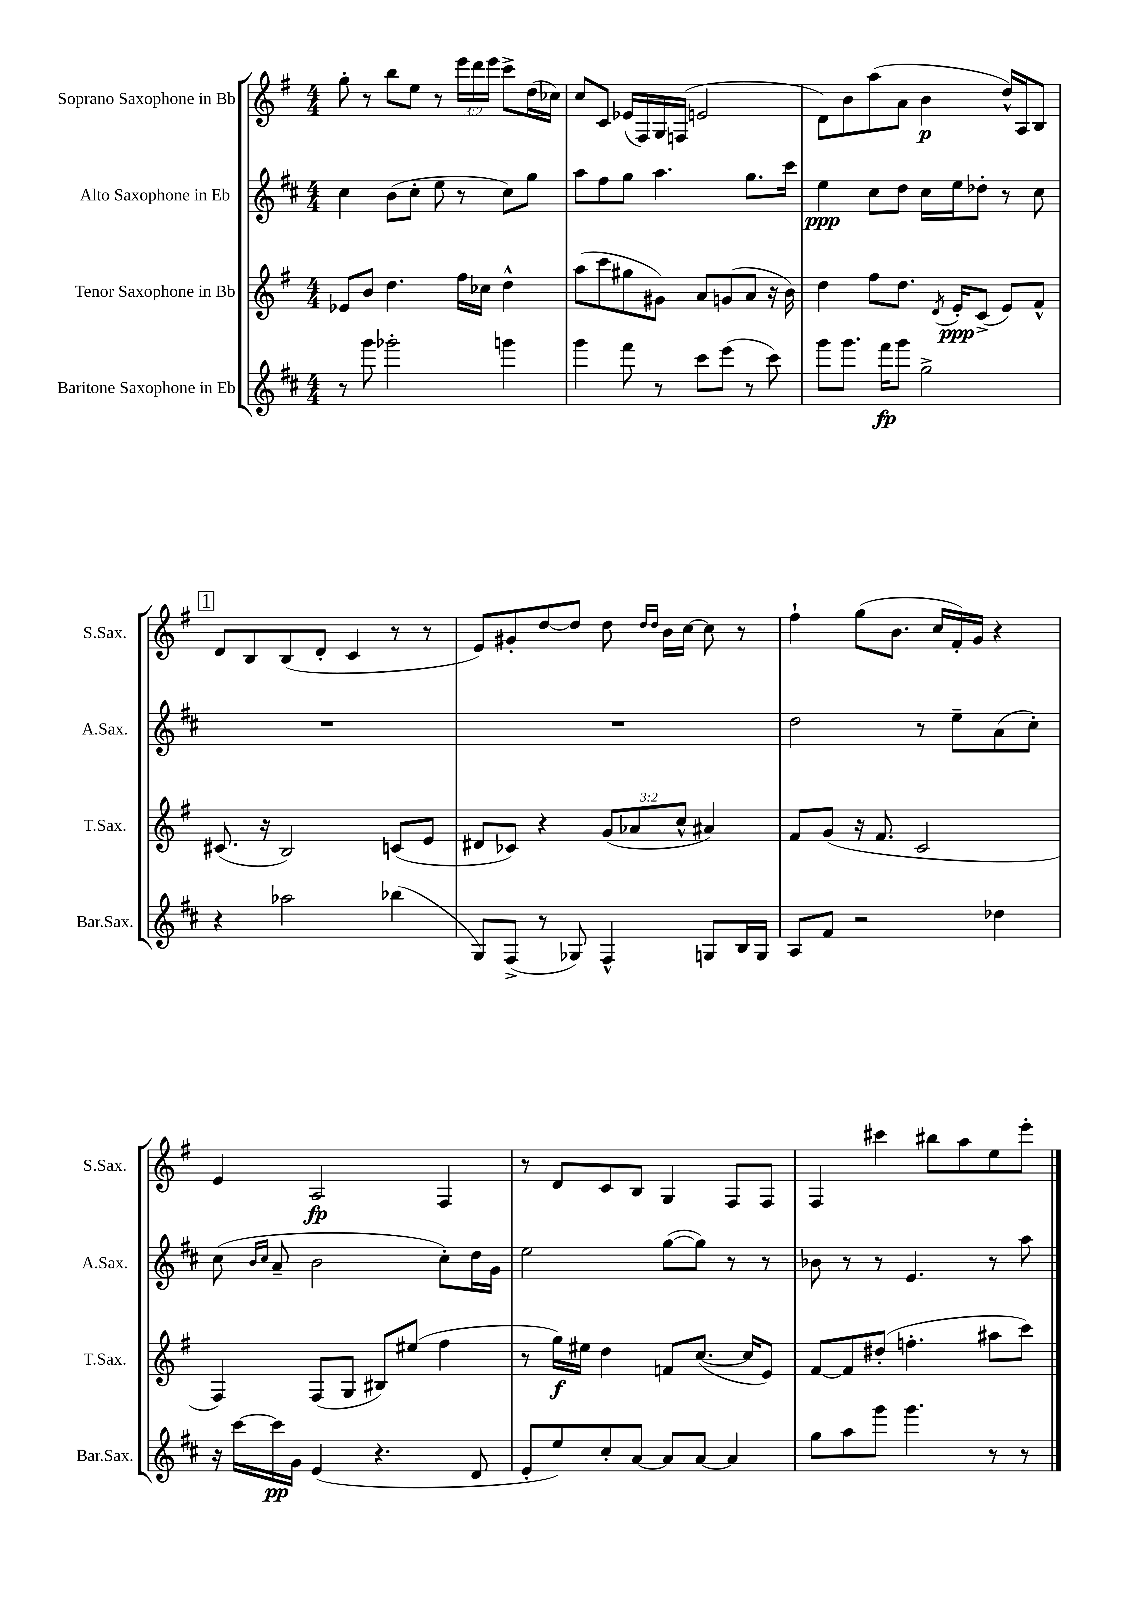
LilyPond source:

<<
\new StaffGroup <<
\new Staff = "s0" \with { instrumentName = "Soprano Saxophone in Bb" shortInstrumentName = "S.Sax." } {
    \clef treble \key g \major \numericTimeSignature \time 4/4 \override Staff.TupletNumber.text = #tuplet-number::calc-fraction-text
    g''8-. r8 b''8 e''8 r8 \tuplet 3/2 { e'''16 d'''16 e'''16 } c'''8-> d''16( ces''16) |
    c''8 c'8 ees'16( fis16) g16 f16( e'2 |
    d'8) b'8 a''8( a'8 b'4\p d''16-^) a16 b8 |
    \mark \markup { \box "1" } d'8 b8 b8( d'8-. c'4 r8 r8 |
    e'8) gis'8-. d''8~ d''8 d''8 \grace { d''16 d''16 } b'16 c''16~ c''8 r8 |
    fis''4-! g''8( b'8. c''16 fis'16-.) g'16 r4 |
    e'4 a2\fp fis4 |
    r8 d'8 c'8 b8 g4 fis8 fis8 |
    fis4 cis'''4 bis''8 a''8 e''8 e'''8-. \bar "|." |
}
\new Staff = "s1" \with { instrumentName = "Alto Saxophone in Eb" shortInstrumentName = "A.Sax." } {
    \clef treble \key d \major \numericTimeSignature \time 4/4
    cis''4 b'8( cis''8-. e''8 r8 cis''8) g''8 |
    a''8 fis''8 g''8 a''4. g''8. cis'''16 |
    e''4\ppp cis''8 d''8 cis''16 e''16 des''8-. r8 cis''8 |
    \mark \markup { \box "1" } R1 |
    R1 |
    d''2 r8 e''8-- a'8( cis''8-.) |
    cis''8( \grace { b'16 cis''16 } a'8-- b'2 cis''8-.) d''16 g'16 |
    e''2 g''8~( g''8) r8 r8 |
    bes'8 r8 r8 e'4. r8 a''8 \bar "|." |
}
\new Staff = "s2" \with { instrumentName = "Tenor Saxophone in Bb" shortInstrumentName = "T.Sax." } {
    \clef treble \key g \major \numericTimeSignature \time 4/4 \override Staff.TupletNumber.text = #tuplet-number::calc-fraction-text
    ees'8 b'8 d''4. fis''16 ces''16 d''4-^ |
    a''8( c'''8 gis''8 gis'8) a'8 g'8( a'8 r16 b'16) |
    d''4 fis''8 d''8. \acciaccatura { d'8 } e'16-.\ppp c'8->( e'8) fis'8-^ |
    \mark \markup { \box "1" } cis'8.( r16 b2) c'8( e'8 |
    dis'8 ces'8) r4 \tuplet 3/2 { g'8( aes'8 c''8-^ } ais'4) |
    fis'8 g'8( r16 fis'8. c'2 |
    fis4) fis8( g8 bis8) eis''8( fis''4 |
    r8 g''16\f) eis''16 d''4 f'8 c''8.~( c''16 e'8) |
    fis'8~ fis'8 dis''8-.( f''4.-. ais''8 c'''8) \bar "|." |
}
\new Staff = "s3" \with { instrumentName = "Baritone Saxophone in Eb" shortInstrumentName = "Bar.Sax." } {
    \clef treble \key d \major \numericTimeSignature \time 4/4
    r8 g'''8 ges'''2-. g'''4 |
    g'''4 fis'''8 r8 cis'''8 e'''8( r8 cis'''8) |
    g'''8 g'''8. fis'''16\fp g'''8 g''2-> |
    \mark \markup { \box "1" } r4 aes''2 bes''4( |
    g8) fis8->( r8 ges8) fis4-^ g8 b16 g16 |
    a8 fis'8 r2 des''4 |
    r16 cis'''16~ cis'''16\pp g'16 e'4( r4. d'8 |
    e'8-. e''8) cis''8-. a'8~ a'8 a'8~ a'4 |
    g''8 a''8 g'''8 g'''4. r8 r8 \bar "|." |
}
>>
>>
\layout { \context { \Score \remove "Bar_number_engraver" } }
